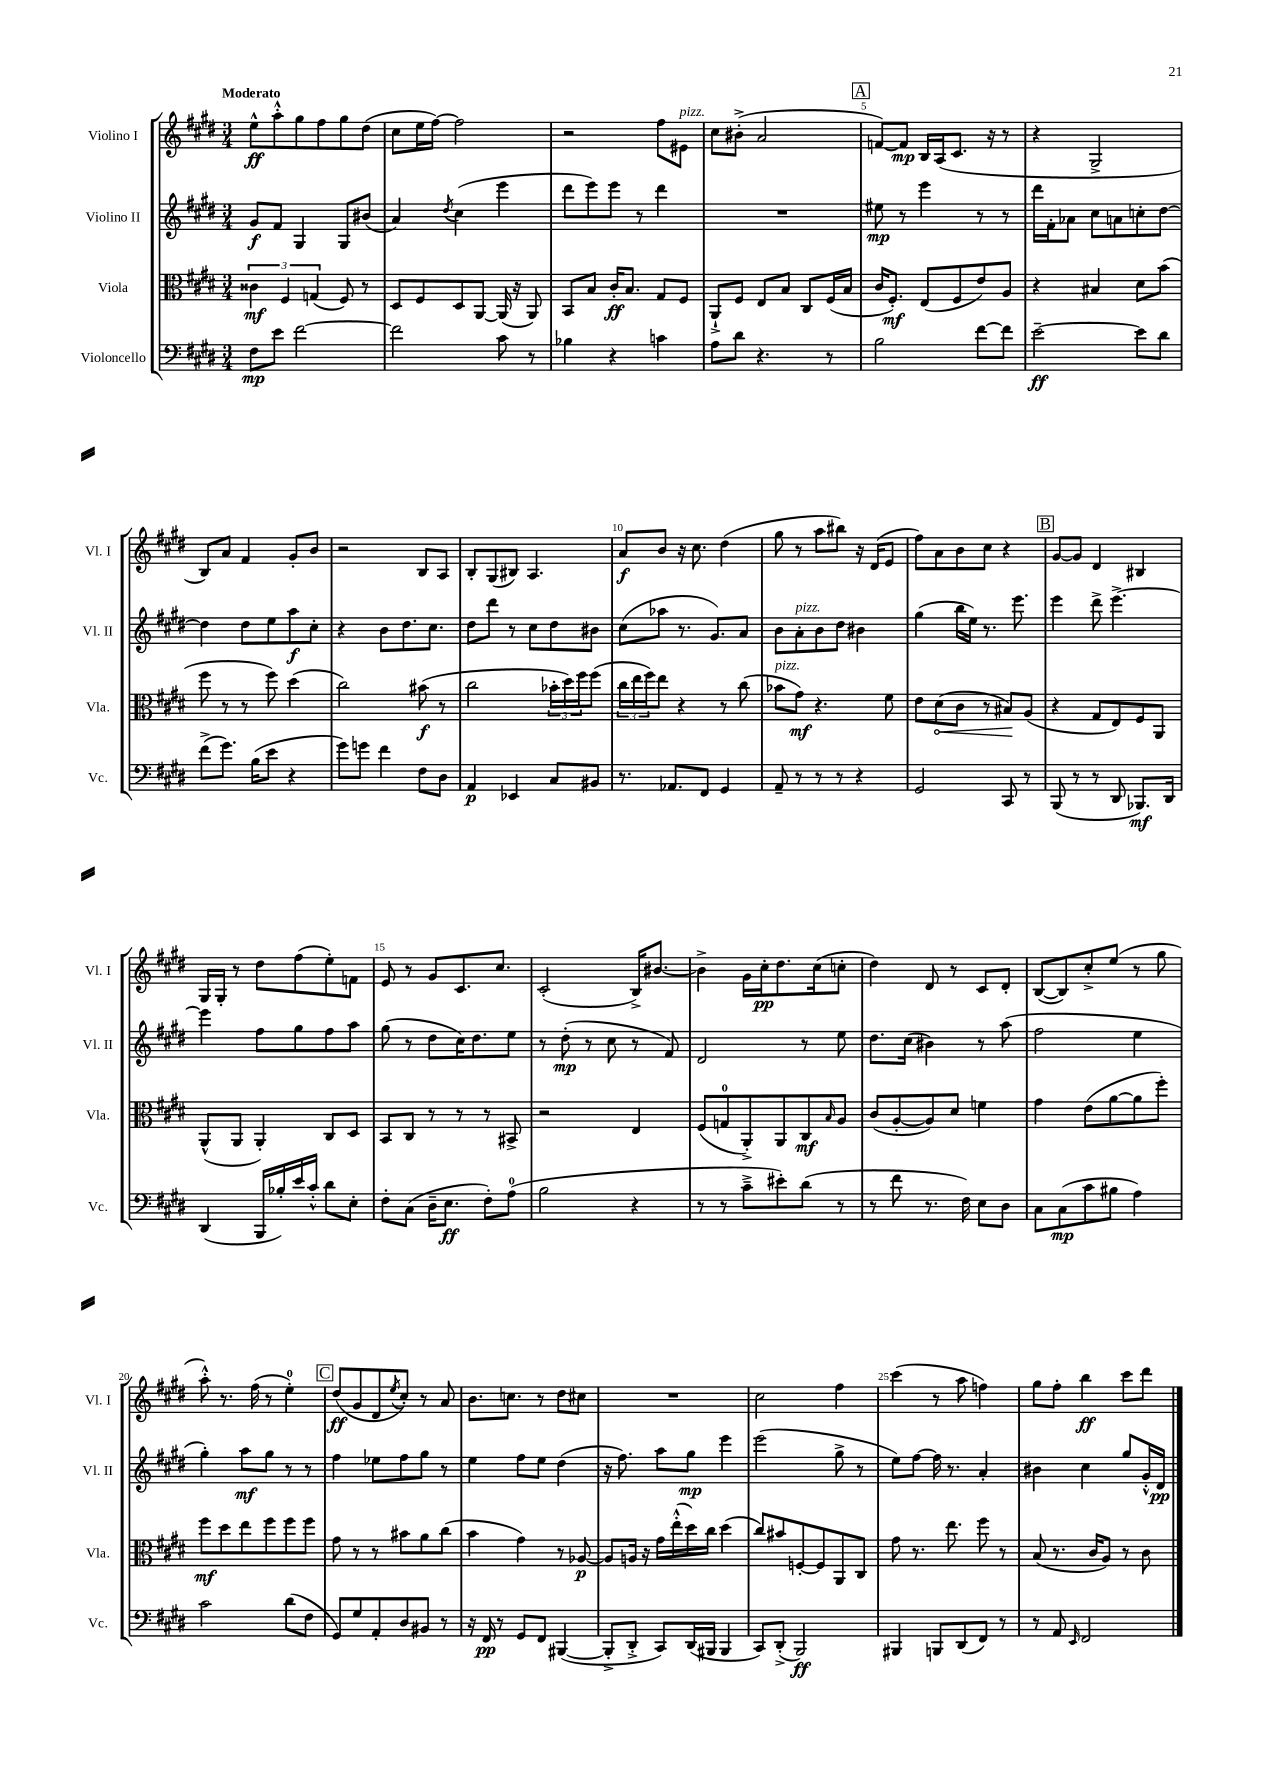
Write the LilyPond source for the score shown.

<<
\new StaffGroup <<
\new Staff = "s0" \with { instrumentName = "Violino I" shortInstrumentName = "Vl. I" } {
    \clef treble \key e \major \numericTimeSignature \time 3/4 \tempo "Moderato"
    e''8-^\ff a''8-.-^ gis''8 fis''8 gis''8 dis''8( |
    cis''8 e''16 fis''16~) fis''2 |
    r2 fis''8 eis'8^\markup { \italic "pizz." } |
    cis''8 bis'8-.->( a'2 |
    \mark \markup { \box "A" } f'8~) f'8\mp b16 a16( cis'8. r16 r8 |
    r4 gis2-> |
    b8) a'8 fis'4 gis'8-. b'8 |
    r2 b8 a8 |
    b8-. gis8( bis8) a4. |
    a'8\f b'8 r16 cis''8. dis''4( |
    gis''8 r8 a''8 bis''8) r16 dis'16( e'8 |
    fis''8) a'8 b'8 cis''8 r4 |
    \mark \markup { \box "B" } gis'8~ gis'8 dis'4 bis4 |
    gis16 gis16-. r8 dis''8 fis''8( e''8-.) f'8 |
    e'8 r8 gis'8 cis'8. cis''8. |
    cis'2-.( b16->) bis'8.~ |
    bis'4-> gis'16 cis''16-.\pp dis''8. cis''16( c''8-. |
    dis''4) dis'8 r8 cis'8 dis'8-. |
    b8~( b8) cis''8-.-> e''8( r8 gis''8 |
    a''8-.-^) r8. fis''16( r8 e''4-0-.) |
    \mark \markup { \box "C" } dis''8\ff( gis'8 dis'8 \acciaccatura { e''8 } cis''8-.) r8 a'8 |
    b'8. c''8. r8 dis''8 cis''8 |
    R2. |
    cis''2 fis''4 |
    cis'''4( r8 a''8 f''4) |
    gis''8 fis''8-. b''4\ff cis'''8 dis'''8 \bar "|." |
}
\new Staff = "s1" \with { instrumentName = "Violino II" shortInstrumentName = "Vl. II" } {
    \clef treble \key e \major \numericTimeSignature \time 3/4
    gis'8\f fis'8 gis4 gis8 bis'8( |
    a'4) \acciaccatura { dis''8 } cis''4( e'''4 |
    dis'''8 e'''8) e'''8 r8 dis'''4 |
    R2. |
    \mark \markup { \box "A" } eis''8\mp r8 e'''4 r8 r8 |
    dis'''16 fis'16-. aes'8 cis''8 a'8 c''8-. dis''8~ |
    dis''4 dis''8 e''8 a''8\f cis''8-. |
    r4 b'8 dis''8. cis''8. |
    dis''8 dis'''8 r8 cis''8 dis''8 bis'8 |
    cis''8( aes''8 r8. gis'8.) a'8 |
    b'8 a'8-.^\markup { \italic "pizz." } b'8 dis''8 bis'4 |
    gis''4( b''16 e''16) r8. e'''8. |
    \mark \markup { \box "B" } e'''4 dis'''8-> e'''4.~-> |
    e'''4 fis''8 gis''8 fis''8 a''8 |
    gis''8( r8 dis''8 cis''16) dis''8. e''8 |
    r8 dis''8-.\mp( r8 cis''8 r8 fis'8) |
    dis'2 r8 e''8 |
    dis''8. cis''16( bis'4) r8 a''8( |
    fis''2 e''4 |
    gis''4-.) a''8\mf gis''8 r8 r8 |
    \mark \markup { \box "C" } fis''4 ees''8 fis''8 gis''8 r8 |
    e''4 fis''8 e''8 dis''4( |
    r16 fis''8.) a''8 gis''8\mp e'''4 |
    e'''2( gis''8-> r8 |
    e''8) fis''8~ fis''16 r8. a'4-. |
    bis'4 cis''4 gis''8 gis'16-.-^ dis'16\pp \bar "|." |
}
\new Staff = "s2" \with { instrumentName = "Viola" shortInstrumentName = "Vla." } {
    \clef alto \key e \major \numericTimeSignature \time 3/4
    \tuplet 3/2 { cisis'4\mf fis4 g4( } fis8) r8 |
    dis8 fis8 dis8 a,8~ a,16( r16 a,8) |
    b,8 b8 cis'16-.\ff b8. gis8 fis8 |
    a,8-!-> fis8 e8 b8 cis8 fis16( b16 |
    \mark \markup { \box "A" } cis'16 fis8.-.\mf) e8( fis8 e'8) a8 |
    r4 bis4 dis'8 b'8( |
    fis''8 r8 r8 fis''8) dis''4( |
    cis''2) bis'8\f( r8 |
    cis''2 \tuplet 3/2 { bes'16-. dis''16) fis''16 } fis''8( |
    \tuplet 3/2 { cis''16 e''16 fis''16) } e''8 r4 r8 cis''8( |
    bes'8^\markup { \italic "pizz." } gis'8\mf) r4. fis'8 |
    e'8 \once \override Hairpin.circled-tip = ##t dis'8\<( cis'8 r8 bis8\!) a8( |
    \mark \markup { \box "B" } r4 gis8 e8) fis8 a,8 |
    a,8-^( a,8 a,4-.) cis8 dis8 |
    b,8 cis8 r8 r8 r8 bis,8-> |
    r2 e4 |
    fis8( g8-0 a,8-.->) a,8 cis8\mf \grace { b16 } a8 |
    cis'8( a8~-. a8) dis'8 f'4 |
    gis'4 e'8( a'8~ a'8 fis''8-.) |
    fis''8\mf dis''8 e''8 fis''8 fis''8 fis''8 |
    \mark \markup { \box "C" } gis'8 r8 r8 bis'8 a'8 cis''8( |
    b'4 gis'4) r8 aes8~\p |
    aes8 a16 r16 gis'16 e''16-.-^( dis''16) cis''16 dis''4( |
    cis''8) bis'8 f8~-. f8 a,8 cis8 |
    gis'8 r8. e''8. fis''8 r8 |
    b8( r8. cis'16 a8) r8 cis'8 \bar "|." |
}
\new Staff = "s3" \with { instrumentName = "Violoncello" shortInstrumentName = "Vc." } {
    \clef bass \key e \major \numericTimeSignature \time 3/4
    fis8\mp e'8 fis'2~ |
    fis'2 cis'8 r8 |
    bes4 r4 c'4 |
    a8 dis'8 r4. r8 |
    \mark \markup { \box "A" } b2 fis'8~ fis'8 |
    e'2~--\ff e'8 dis'8 |
    fis'8->( gis'8.) b16( e'8 r4 |
    gis'8) g'8 fis'4 fis8 dis8 |
    a,4\p ees,4 cis8 bis,8 |
    r8. aes,8. fis,8 gis,4 |
    a,8-- r8 r8 r8 r4 |
    gis,2 cis,8 r8 |
    \mark \markup { \box "B" } b,,8( r8 r8 dis,8 bes,,8.\mf) dis,16 |
    dis,4( b,,16 bes16-.) e'16 cis'16-.-^ dis'8 e8-. |
    fis8-. cis8( dis16-- e8.\ff fis8-.) a8-0( |
    b2 r4 |
    r8 r8 cis'8---> eis'8-.) dis'8( r8 |
    r8 fis'8 r8. fis16) e8 dis8 |
    cis8 cis8\mp( cis'8 bis8 a4) |
    cis'2 dis'8( fis8 |
    \mark \markup { \box "C" } gis,8) gis8 a,8-. dis8 bis,8 r8 |
    r16 fis,16\pp r8 gis,8 fis,8 bis,,4~( |
    bis,,8-.-> dis,8-.-> cis,8) dis,16( bis,,16 bis,,4 |
    cis,8) dis,8-.->( b,,2\ff) |
    bis,,4 b,,8 dis,8( fis,8) r8 |
    r8 a,8 \grace { e,16 } fis,2 \bar "|." |
}
>>
>>
\layout { \context { \Score \override BarNumber.break-visibility = ##(#f #t #t) barNumberVisibility = #(every-nth-bar-number-visible 5) } }
